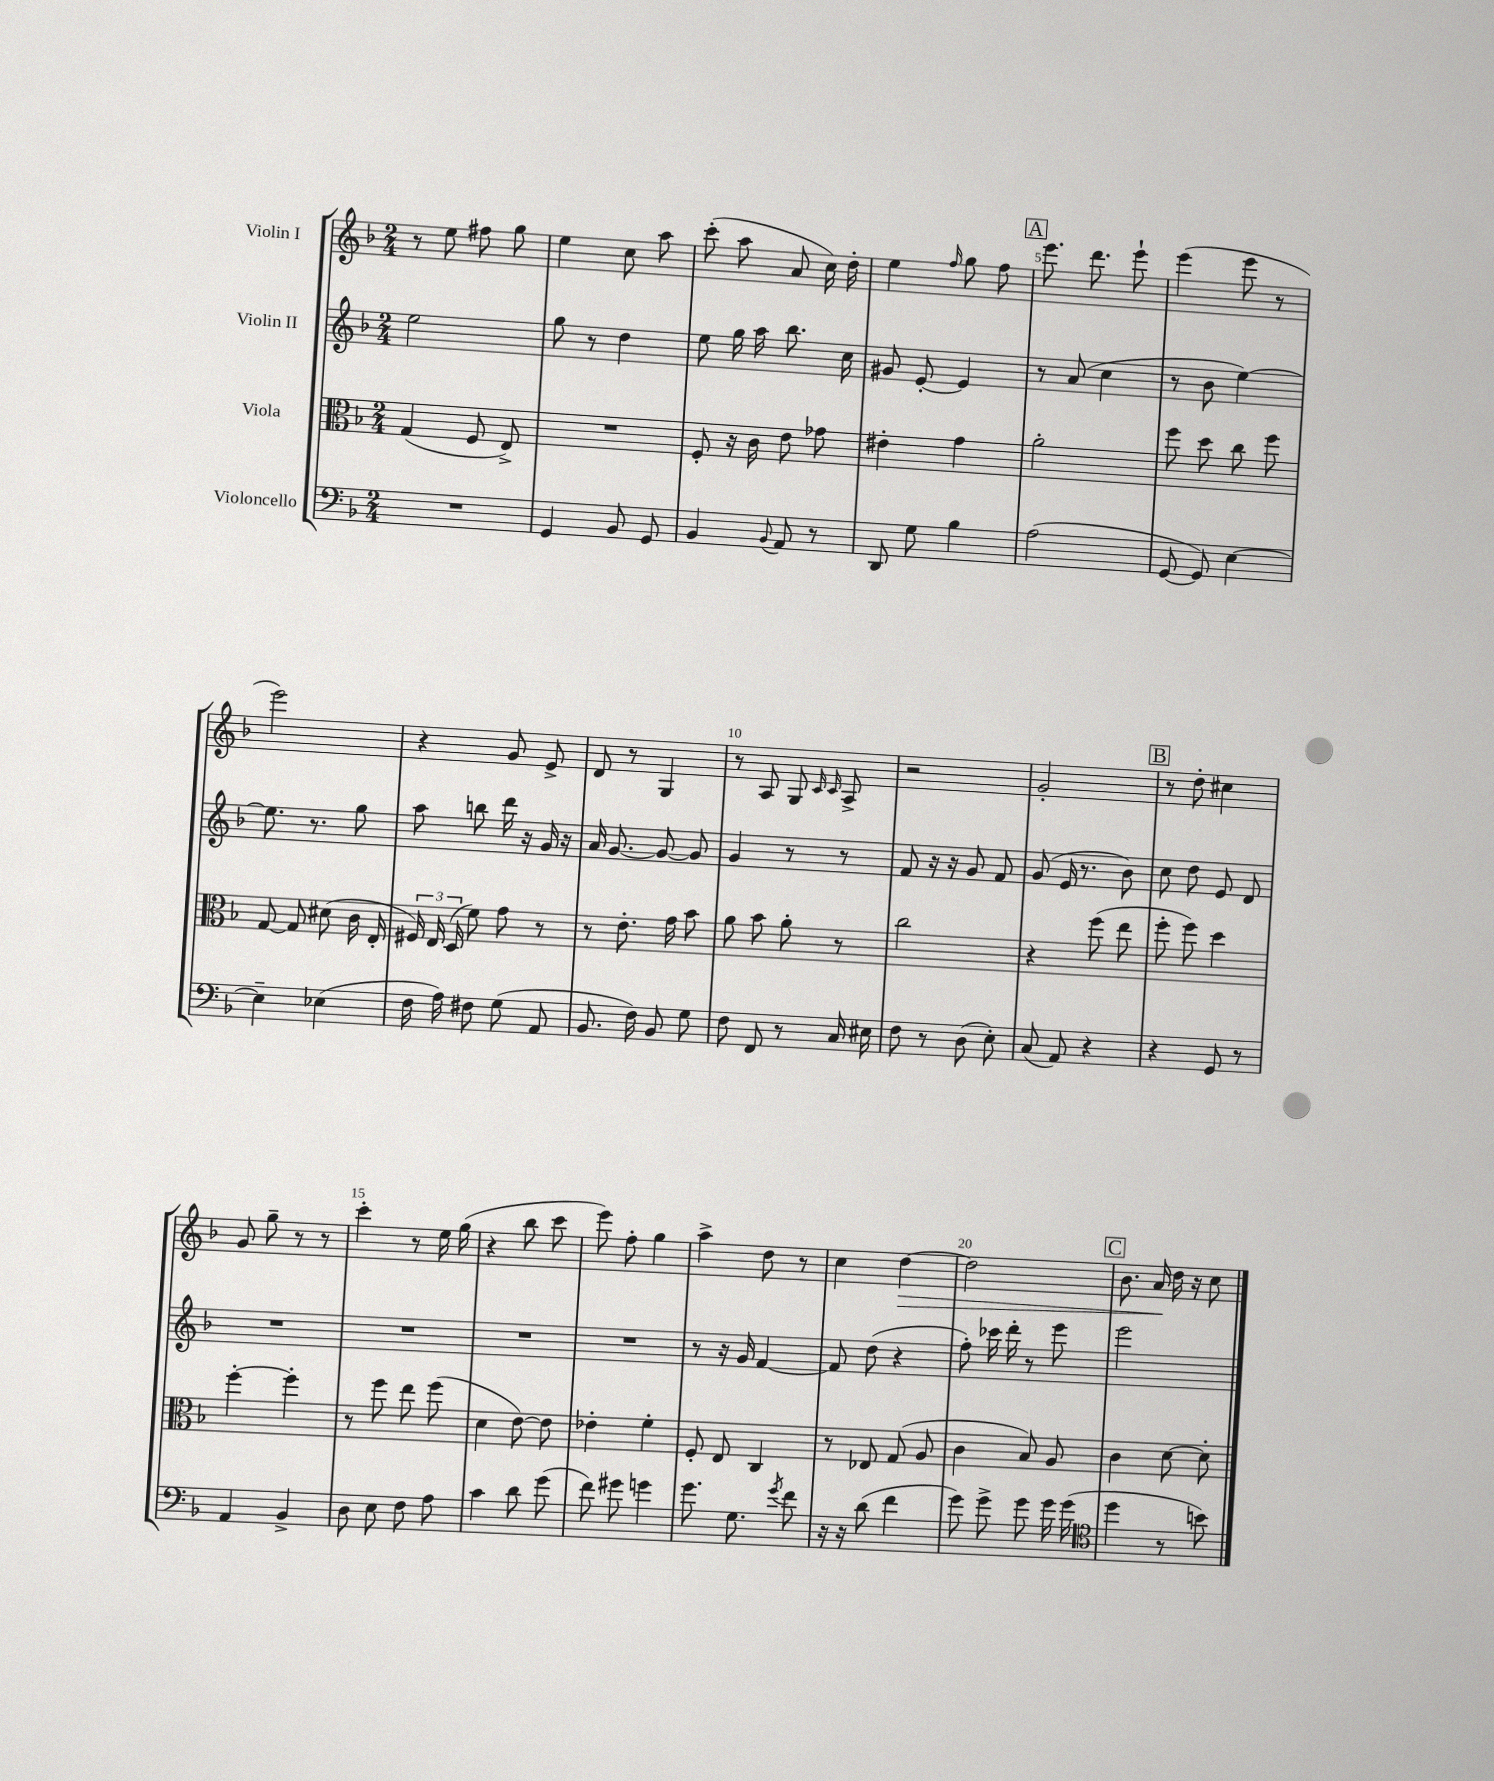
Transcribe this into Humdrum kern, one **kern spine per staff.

**kern	**kern	**kern	**kern
*staff4	*staff3	*staff2	*staff1
*clefF4	*clefC3	*clefG2	*clefG2
*k[b-]	*k[b-]	*k[b-]	*k[b-]
*M2/4	*M2/4	*M2/4	*M2/4
2r	(4G	2ee	8r
.	.	.	8ee
.	8F	.	8ff#
.	8E^)	.	8gg
=	=	=	=
4GG	2r	8gg	4ee
.	.	8r	.
8BB-	.	4dd	8cc
8GG	.	.	8aa
=	=	=	=
4BB-	8F'	8ee	(8ccc'
.	16r	16gg	8aa
.	16c	16aa	.
8qqBB-	.	.	.
8AA	8e	8.bb-	8a
8r	8g-	.	16cc)
.	.	16cc	16dd'
=	=	=	=
8DD	4e#'	8g#	4ee
8G	.	[8e'	.
.	.	.	16qqff
4B-	4g	4e]	8gg
.	.	.	8ff
=	=	=	=
(2A	2a'	8r	8.eee
.	.	(8a	.
.	.	.	8.ddd
.	.	4cc	.
.	.	.	8eee`
=	=	=	=
[8GG	8ff	8r	(4eee
8GG])	8dd	8b-	.
[4E	8cc	[4ee)	8eee
.	8ff	.	8r
=	=	=	=
4E~]	[8G	8.ee]	2eee)
.	8G]	.	.
.	.	8.r	.
(4E-	(8d#	.	.
.	16c	8gg	.
.	16E'	.	.
=	=	=	=
16F	24F#)	8aa	4r
.	24E	.	.
16A)	.	.	.
.	(24D	.	.
8F#	8f)	8bb	.
(8G	8g	16ddd	8g
.	.	16r	.
8AA	8r	16g	8e^
.	.	16r	.
=	=	=	=
8.BB-	8r	16a	8d
.	.	[8.g	.
.	8.e'	.	8r
16F)	.	.	.
8BB-	.	8g_	4G
.	16g	.	.
8G	8b-	8g]	.
=	=	=	=
8F	8a	4g	8r
8FF	8b-	.	8A
8r	8a'	8r	8G
.	.	.	16qqc
.	.	.	16qqc
16C	8r	8r	8A^
16E#	.	.	.
=	=	=	=
8F	2cc	8f	2r
8r	.	16r	.
.	.	16r	.
(8D	.	8g	.
8E')	.	8f	.
=	=	=	=
(8C	4r	(8g	2g'
8AA)	.	16e	.
.	.	8.r	.
4r	(8ff	.	.
.	8ee	8b-)	.
=	=	=	=
4r	8ff'	8cc	8r
.	8ff)	8dd	8dd'
8GG	4dd	8e	4cc#
8r	.	8d	.
=	=	=	=
4AA	[4ff'	2r	8g
.	.	.	8gg~
4BB-^	4ff']	.	8r
.	.	.	8r
=	=	=	=
8D	8r	2r	4ccc'
8E	8ff	.	.
8F	8ee	.	8r
8A	(8ff	.	16ee
.	.	.	(16gg
=	=	=	=
4c	4d	2r	4r
8d	[8e)	.	8bb-
(8g	8e]	.	8ccc
=	=	=	=
8f)	4e-'	2r	8eee)
8g#	.	.	8ff'
4g	4f'	.	4gg
=	=	=	=
8.g	8F'	8r	4aa^
.	8E	16r	.
8.G	.	16g	.
.	4C	[4f	8dd
8qg	.	.	.
8f	.	.	8r
=	=	=	=
16r	8r	8f]	4cc
16r	.	.	.
(8d	8E-	(8dd	.
4f	(8G	4r	[4dd
.	8A	.	.
=	=	=	=
8g)	4c	8ff')	2dd]
8g^	.	16ccc-	.
.	.	16ddd'	.
8g	8B-)	8r	.
16g	8A	8eee	.
(16g	.	.	.
=	=	=	=
*clefC4	*	*	*
4dd	4c	2eee	8.b-
.	.	.	16a
8r	[8d	.	16dd
.	.	.	16r
8b)	8d']	.	8cc
==	==	==	==
*-	*-	*-	*-
